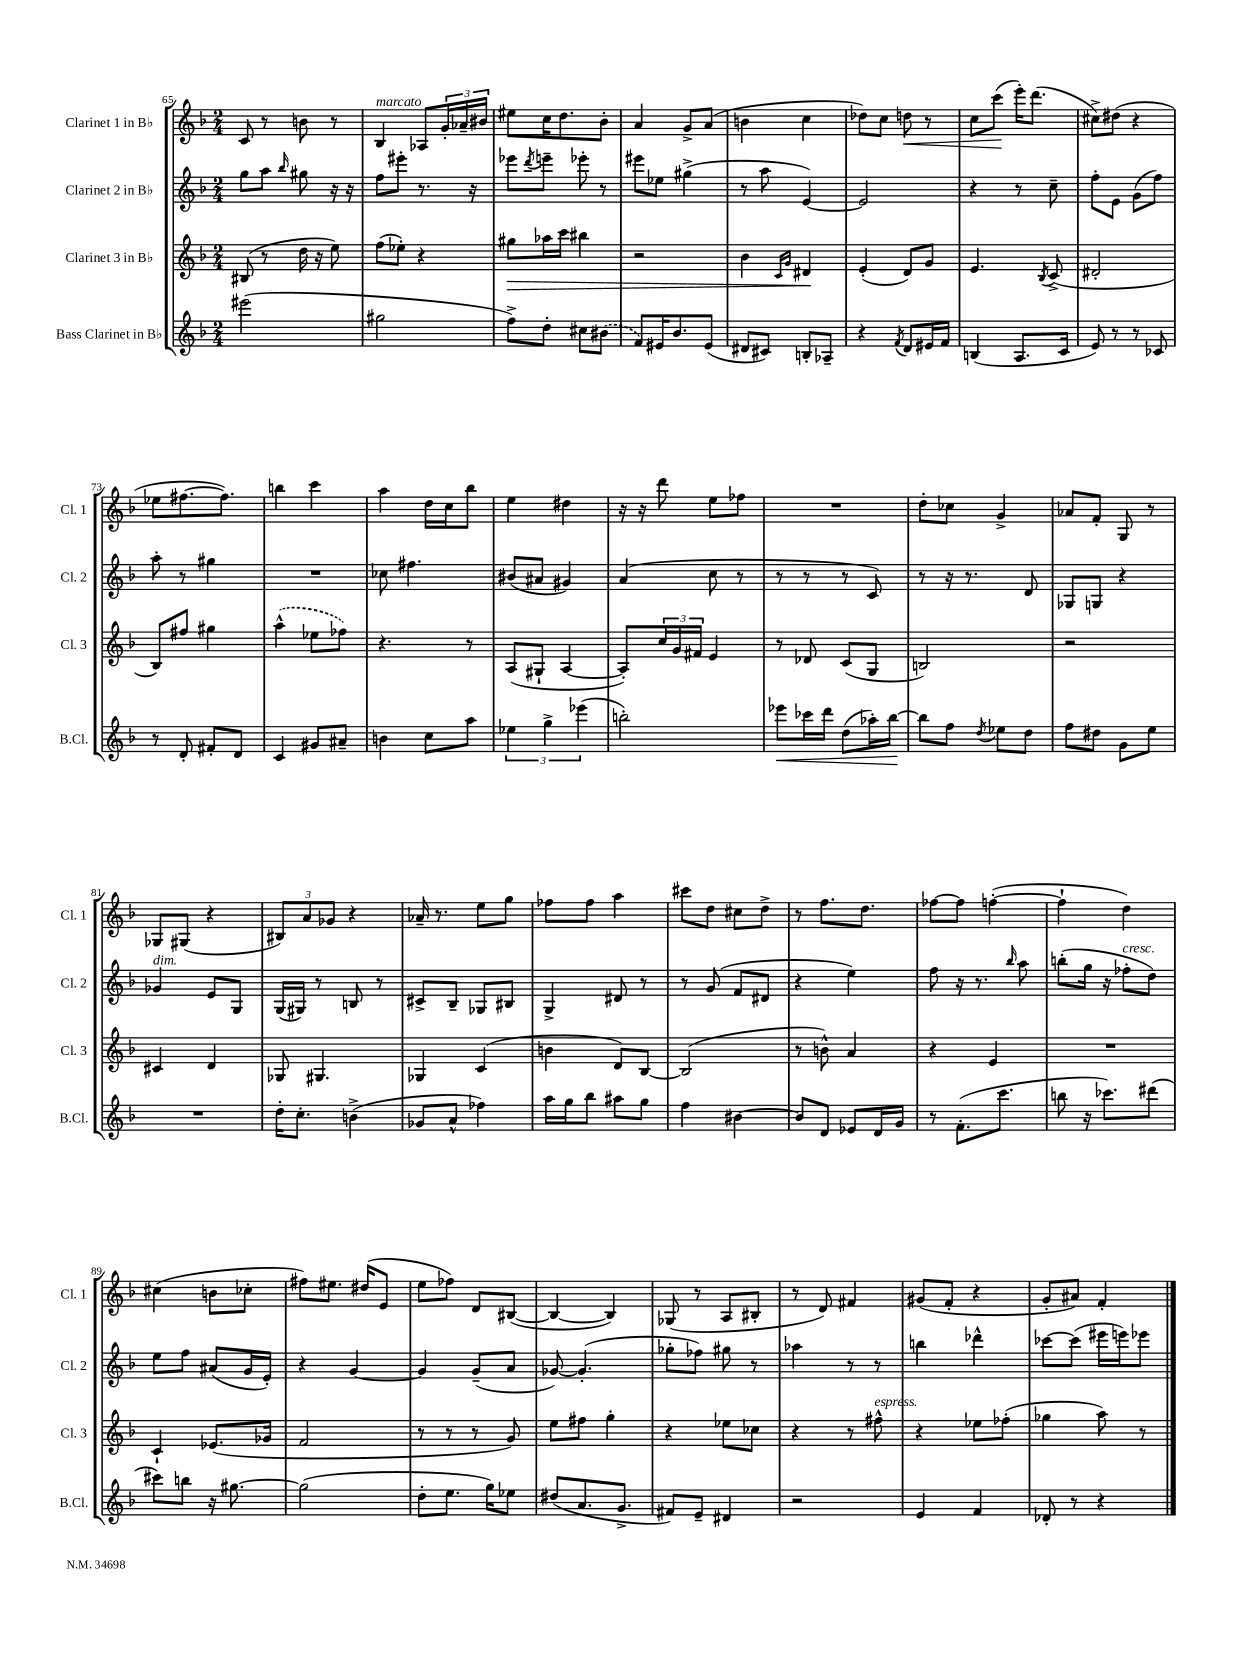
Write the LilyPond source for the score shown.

<<
\new StaffGroup <<
\new Staff = "s0" \with { instrumentName = "Clarinet 1 in Bb" shortInstrumentName = "Cl. 1" } {
    \clef treble \key f \major \numericTimeSignature \time 2/4
    c'8 r8 b'8 r8 |
    bes4^\markup { \italic "marcato" } aes8 \tuplet 3/2 { g'16-. aes'16-- bis'16 } |
    eis''8 c''16 d''8. bes'8-. |
    a'4 g'8-> a'8( |
    b'4 c''4 |
    des''8) c''8 d''8\< r8 |
    c''8 c'''8\!( e'''16-.) d'''8.( |
    cis''8->) dis''8( r4 |
    ees''8 fis''8.~ fis''8.) |
    b''4 c'''4 |
    a''4 d''16 c''16 bes''8 |
    e''4 dis''4 |
    r16 r16 d'''8 e''8 fes''8 |
    R2 |
    d''8-. ces''8 g'4-> |
    aes'8 f'8-. g8 r8 |
    ges8 gis8( r4 |
    \tuplet 3/2 { bis8) a'8 ges'8 } r4 |
    aes'16-- r8. e''8 g''8 |
    fes''8 fes''8 a''4 |
    cis'''8 d''8 cis''8 d''8-> |
    r8 f''8. d''8. |
    fes''8~ fes''8 f''4~-.( |
    f''4-! d''4) |
    cis''4( b'8 ces''8-. |
    fis''8) eis''8. dis''16( e'8 |
    e''8 fes''8) d'8 bis8~( |
    bis4~ bis4) |
    ges8( r8 a8 bis8-. |
    r8 d'8) fis'4 |
    gis'8( f'8-. r4 |
    g'8-. ais'8) f'4-. \bar "|." |
}
\new Staff = "s1" \with { instrumentName = "Clarinet 2 in Bb" shortInstrumentName = "Cl. 2" } {
    \clef treble \key f \major \numericTimeSignature \time 2/4
    g''8 a''8 \grace { bes''16 } gis''8 r16 r16 |
    f''8 eis'''8-. r8. r16 |
    ees'''8 \acciaccatura { d'''8 } e'''8-- ees'''8-. r8 |
    eis'''8 ees''8 gis''4->( |
    r8 a''8 e'4~) |
    e'2 |
    r4 r8 c''8-- |
    f''8-. e'8 g'8( f''8) |
    a''8-. r8 gis''4 |
    R2 |
    ces''8 fis''4. |
    bis'8( ais'8 gis'4) |
    a'4( c''8 r8 |
    r8 r8 r8 c'8) |
    r8 r16 r8. d'8 |
    ges8 g8 r4 |
    ges'4^\markup { \italic "dim." } e'8 g8 |
    g16( gis16) r8 b8 r8 |
    cis'8-> bes8-- ges8 bis8 |
    g4-> dis'8 r8 |
    r8 g'8( f'8 dis'8 |
    r4 e''4) |
    f''8 r16 r8. \grace { bes''16 } a''8 |
    b''8-.( g''16 r16 fes''8-.^\markup { \italic "cresc." } d''8) |
    e''8 f''8 ais'8( g'16 e'16-.) |
    r4 g'4~ |
    g'4 g'8--( a'8 |
    ges'8~) ges'4.-.( |
    ges''8-. fes''8) gis''8 r8 |
    aes''4 r8 r8 |
    b''4 des'''4-^ |
    ces'''8~ ces'''8( eis'''16 e'''16) ees'''8 \bar "|." |
}
\new Staff = "s2" \with { instrumentName = "Clarinet 3 in Bb" shortInstrumentName = "Cl. 3" } {
    \clef treble \key f \major \numericTimeSignature \time 2/4
    bis8( r8 d''16 r16 e''8) |
    f''8( ees''8-.) r4 |
    gis''8\> aes''16 c'''16 bis''4 |
    r2 |
    bes'4 \grace { c'16 g'16 } dis'4\! |
    e'4-.( d'8) g'8 |
    e'4. \acciaccatura { bes8 } c'8->( |
    dis'2-. |
    bes8) fis''8 gis''4 |
    \once \slurDashed a''4-^( ees''8 fes''8) |
    r4. r8 |
    a8( gis8-! a4~ |
    a8-.) \tuplet 3/2 { c''16 g'16 fis'16 } e'4 |
    r8 des'8 c'8( g8 |
    b2) |
    r2 |
    cis'4 d'4 |
    ges8 gis4. |
    ges4 c'4( |
    b'4 d'8) bes8~ |
    bes2( |
    r8 b'8-^) a'4 |
    r4 e'4 |
    R2 |
    c'4-! ees'8.( ges'16 |
    f'2 |
    r8 r8 r8 g'8) |
    e''8 fis''8 g''4-. |
    r4 ees''8 ces''8 |
    r4 r8 fis''8-^^\markup { \italic "espress." } |
    r4 ees''8 fes''8-.( |
    ges''4 a''8) r8 \bar "|." |
}
\new Staff = "s3" \with { instrumentName = "Bass Clarinet in Bb" shortInstrumentName = "B.Cl." } {
    \clef treble \key f \major \numericTimeSignature \time 2/4
    eis'''2( |
    gis''2 |
    f''8->) d''8-. cis''8 \once \slurDashed bis'8( |
    f'8) eis'16 bes'8. eis'8( |
    dis'8 cis'8) b8-. aes8-- |
    r4 \acciaccatura { f'8 } d'8 eis'16 f'16 |
    b4( a8. c'16 |
    e'8) r8 r8 ces'8 |
    r8 d'8-. fis'8-. d'8 |
    c'4 gis'8 ais'8-- |
    b'4 c''8 a''8 |
    \tuplet 3/2 { ees''4 g''4-> ees'''4( } |
    b''2-.) |
    ees'''8\< ces'''16 d'''16 d''8( aes''16-.) bes''16~\! |
    bes''8 f''8 \acciaccatura { d''8 } ees''8 d''8 |
    f''8 dis''8 g'8 e''8 |
    R2 |
    d''16-. c''8.-. b'4->( |
    ges'8 a'8-^ fes''4) |
    a''16 g''16 bes''8 ais''8 g''8 |
    f''4 bis'4~ |
    bis'8 d'8 ees'8 d'16 g'16 |
    r8 f'8.-.( c'''8. |
    b''8 r16 ces'''8.) dis'''8( |
    cis'''8) b''8 r16 gis''8.~ |
    gis''2( |
    d''8-. e''8. g''16) ees''8 |
    dis''8( a'8. g'8.-> |
    fis'8) e'8-- dis'4 |
    r2 |
    e'4 f'4 |
    des'8-. r8 r4 \bar "|." |
}
>>
>>
\layout { \context { \Score currentBarNumber = #65 } }
